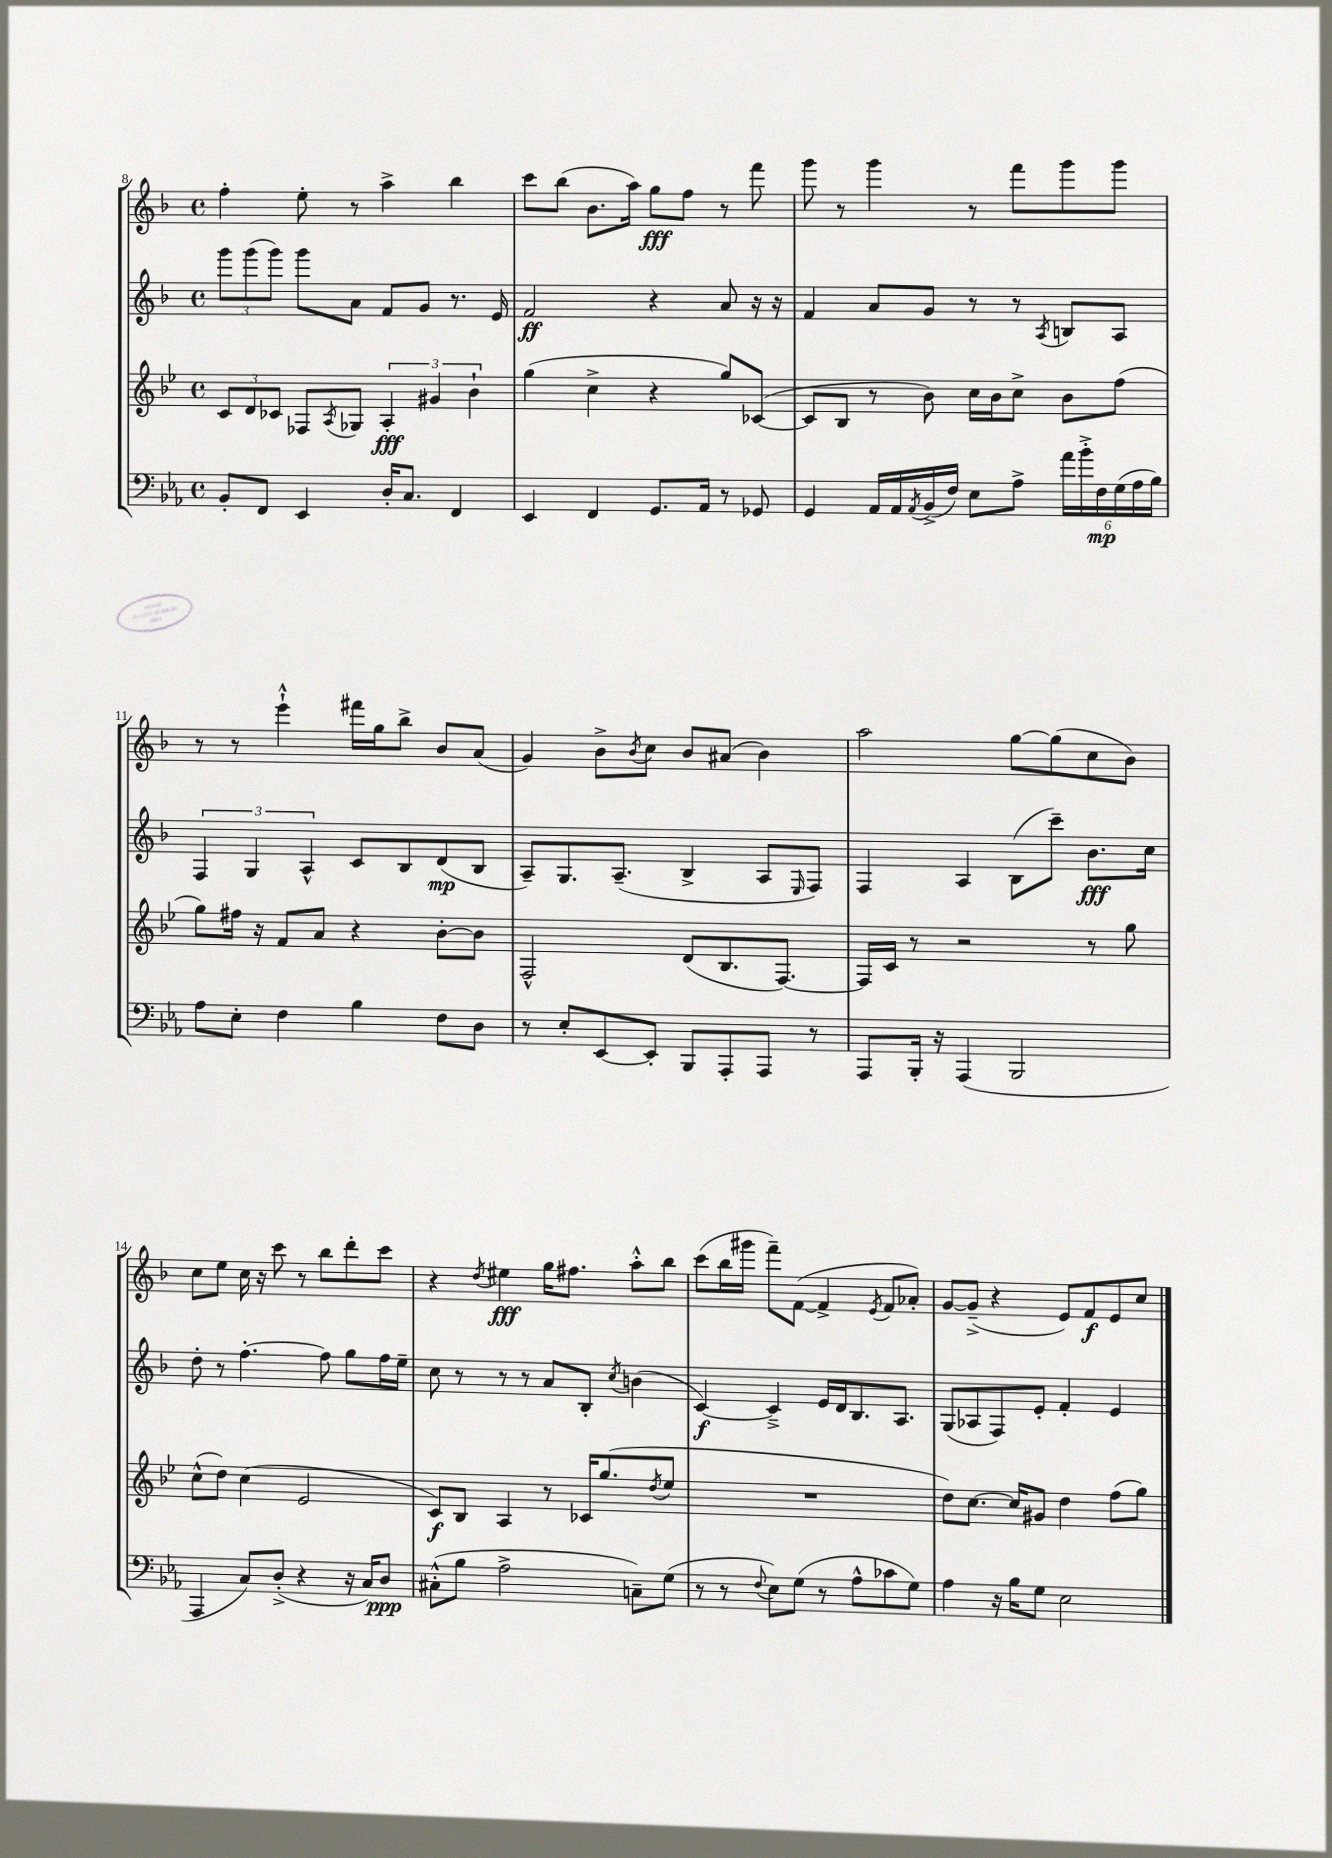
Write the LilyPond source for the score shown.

<<
\new StaffGroup <<
\new Staff = "s0" {
    \clef treble \key f \major \defaultTimeSignature \time 4/4
    f''4-. e''8-. r8 a''4-> bes''4 |
    c'''8 bes''8( bes'8. a''16) g''8\fff f''8 r8 f'''8 |
    g'''8 r8 g'''4 r8 f'''8 g'''8 g'''8 |
    r8 r8 e'''4-!-^ fis'''16 g''16 bes''8-> bes'8 a'8( |
    g'4) bes'8-> \acciaccatura { bes'8 } c''8 bes'8 ais'8( bes'4) |
    a''2 g''8~ g''8( c''8 bes'8) |
    c''8 e''8 c''16 r16 c'''8 r8 bes''8 d'''8-. c'''8 |
    r4 \acciaccatura { d''8 } eis''4\fff g''16 fis''8. a''8-.-^ bes''8 |
    c'''8( bes''16 gis'''16 f'''8--) f'8~( f'4-> \acciaccatura { e'8 } f'8 aes'8-.) |
    g'8~ g'8--->( r4 e'8) f'8\f e'8 c''8 \bar "|." |
}
\new Staff = "s1" {
    \clef treble \key f \major \defaultTimeSignature \time 4/4
    \tuplet 3/2 { g'''8 g'''8( g'''8) } g'''8 a'8 f'8 g'8 r8. e'16 |
    f'2\ff r4 a'8 r16 r16 |
    f'4 a'8 g'8 r8 r8 \acciaccatura { a8 } b8 a8 |
    \tuplet 3/2 { f4 g4 a4-^ } c'8 bes8 d'8\mp( bes8 |
    a8--) g8. a8.--( bes4-> a8 \grace { e16 } f8) |
    f4 a4 bes8( c'''8--) bes'8.\fff c''16 |
    d''8-. r8 f''4.~-. f''8 g''8 f''16 e''16-- |
    c''8 r8 r8 r8 a'8 bes8-. \acciaccatura { c''8 } b'4( |
    c'4~\f) c'4---> e'16 d'16 bes8. a8. |
    g8( aes8 f8) e'8-. f'4-. e'4 \bar "|." |
}
\new Staff = "s2" {
    \clef treble \key bes \major \defaultTimeSignature \time 4/4
    \tuplet 3/2 { c'8 d'8 ces'8 } fes8 \acciaccatura { a8 } ges8 \tuplet 3/2 { a4-.\fff gis'4 bes'4-! } |
    g''4( c''4-> r4 g''8) ces'8~( |
    ces'8 bes8 r8 bes'8) c''16 bes'16 c''8-> bes'8 f''8( |
    g''8) fis''16 r16 f'8 a'8 r4 bes'8~-. bes'8 |
    f2-^ d'8( bes8. f8.~) |
    f16 c'16 r8 r2 r8 g''8 |
    c''8-^( d''8) c''4( ees'2 |
    c'8\f) bes8 a4 r8 ces'16 g''8.( \acciaccatura { d''8 } ees''8 |
    R1 |
    d''8) c''8.~ c''16 gis'8 d''4 f''8( g''8) \bar "|." |
}
\new Staff = "s3" {
    \clef bass \key ees \major \defaultTimeSignature \time 4/4
    bes,8-. f,8 ees,4 d16-. c8. f,4 |
    ees,4 f,4 g,8. aes,16 r8 ges,8 |
    g,4 aes,16 aes,16 \acciaccatura { aes,8 } bes,16->( f16) ees8 aes8-> \tuplet 6/4 { aes'16 bes'16-.-> f16\mp g16( aes16 bes16) } |
    aes8 ees8-. f4 bes4 f8 d8 |
    r8 ees8-. ees,8~ ees,8-. bes,,8 aes,,8-. aes,,8 r8 |
    aes,,8 bes,,16-. r16 aes,,4( bes,,2 |
    aes,,4 c8) d8-.->( r4 r16 c16) d8\ppp |
    cis8-.-^( bes8 aes2-> c8--) g8( |
    r8 r8 \appoggiatura { f8 } ees8) g8( r8 aes8-^ ces'8 g8) |
    aes4 r16 bes16 g8 ees2 \bar "|." |
}
>>
>>
\layout { \context { \Score currentBarNumber = #8 } }
